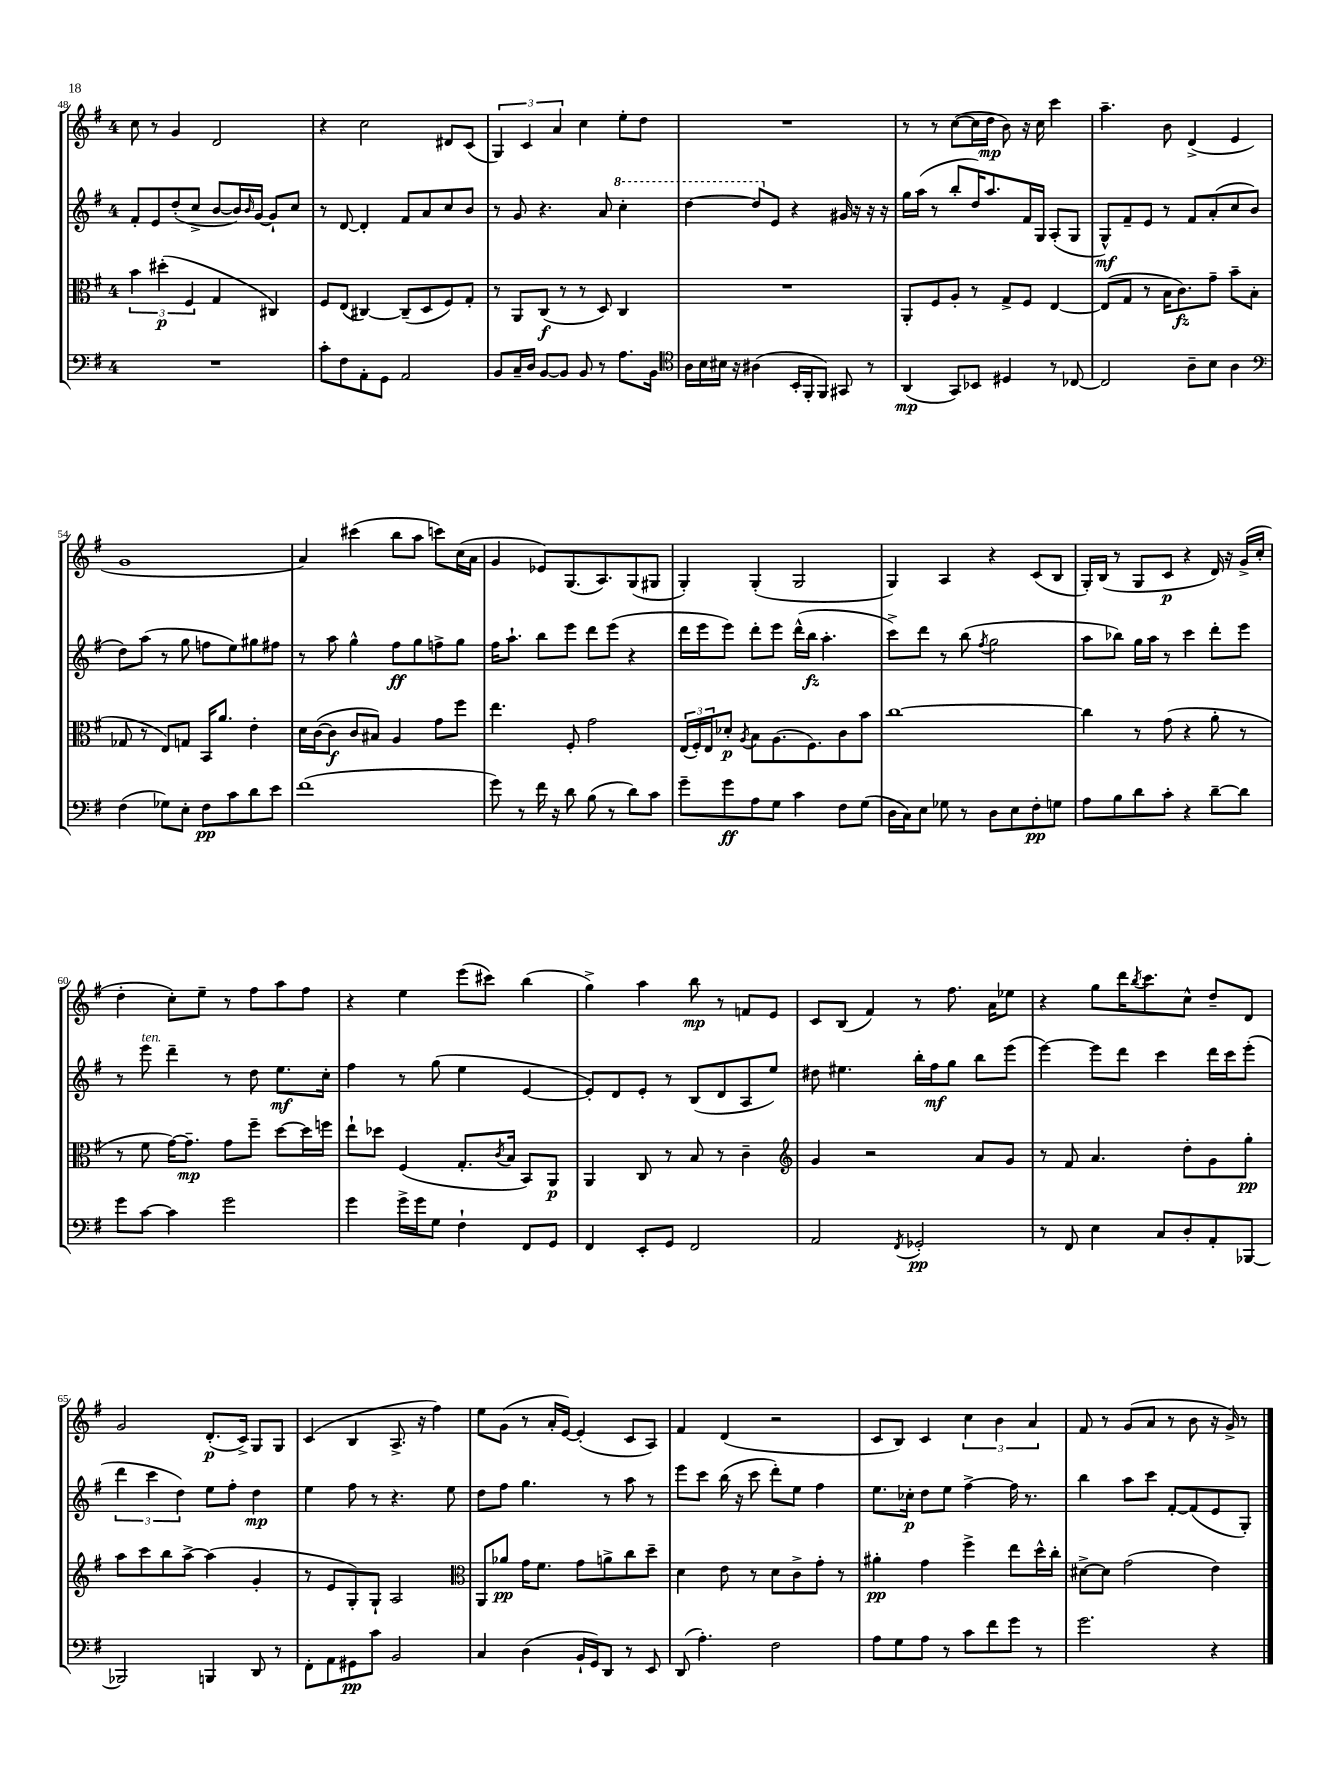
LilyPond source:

<<
\new StaffGroup <<
\new Staff = "s0" {
    \clef treble \key g \major \once \override Staff.TimeSignature.style = #'single-digit \time 4/4
    c''8 r8 g'4 d'2 |
    r4 c''2 dis'8 c'8( |
    \tuplet 3/2 { g4) c'4 a'4 } c''4 e''8-. d''8 |
    R1 |
    r8 r8 c''8~( c''16 d''16\mp b'8) r16 c''16 c'''4 |
    a''4.-- b'8 d'4->( e'4 |
    g'1 |
    a'4) cis'''4( b''8 a''8 c'''8) c''16( a'16 |
    g'4 ees'8) g8.( a8.) g8( gis8 |
    g4-.) g4-.( g2 |
    g4) a4 r4 c'8( b8 |
    g16-.) b16( r8 g8 c'8\p r4 d'16) r16 g'16->( c''16-. |
    d''4-. c''8-.) e''8-- r8 fis''8 a''8 fis''8 |
    r4 e''4 e'''8( cis'''8) b''4( |
    g''4->) a''4 b''8\mp r8 f'8 e'8 |
    c'8 b8( fis'4) r8 fis''8. a'16 ees''8 |
    r4 g''8 d'''16 \acciaccatura { b''8 } c'''8. c''8-^ d''8-- d'8 |
    g'2 d'8.-.\p( c'16->) g8 g8 |
    c'4( b4 a8.-> r16 fis''4) |
    e''8 g'8( r8 a'16-. e'16~) e'4-.( c'8 a8) |
    fis'4 d'4( r2 |
    c'8 b8) c'4 \tuplet 3/2 { c''4 b'4 a'4 } |
    fis'8 r8 g'8( a'8 r8 b'8 r16 g'16->) r8 \bar "|." |
}
\new Staff = "s1" {
    \clef treble \key g \major \once \override Staff.TimeSignature.style = #'single-digit \time 4/4
    fis'8-. e'8 d''8-.( c''8-> b'8~ b'16) \grace { b'16 } g'16~ g'8-! c''8 |
    r8 d'8~ d'4-. fis'8 a'8 c''8 b'8 |
    r8 g'8 r4. a'8 \ottava #1 c'''4-. |
    d'''4~ d'''8 \ottava #0 e'8 r4 gis'16 r16 r16 r16 |
    g''16 a''16( r8 b''8-. d''16) a''8. fis'16 g16 a8-.( g8 |
    g8-^\mf) fis'8-- e'8 r8 fis'8 a'8-.( c''8 b'8 |
    d''8) a''8( r8 g''8 f''8 e''8) gis''8 fis''8 |
    r8 a''8 g''4-^ fis''8\ff g''8 f''8-> g''8 |
    fis''16 a''8.-! b''8 e'''8 d'''8 e'''8( r4 |
    d'''16 e'''16 e'''8) d'''8-. e'''8 d'''16-^( b''16\fz a''4.-. |
    c'''8->) d'''8 r8 b''8( \acciaccatura { fis''8 } g''2 |
    a''8 bes''8) g''16 a''16 r8 c'''4 d'''8-. e'''8 |
    r8 e'''8^\markup { \italic "ten." } d'''4-- r8 d''8 e''8.\mf c''16-. |
    fis''4 r8 g''8( e''4 e'4~ |
    e'8-.) d'8 e'8-. r8 b8( d'8 a8 e''8) |
    dis''8 eis''4. b''16-. fis''16\mf g''8 b''8 e'''8( |
    e'''4~) e'''8 d'''8 c'''4 d'''16 c'''16 e'''8-.( |
    \tuplet 3/2 { d'''4 c'''4 d''4) } e''8 fis''8-. d''4\mp |
    e''4 fis''8 r8 r4. e''8 |
    d''8 fis''8 g''4. r8 a''8 r8 |
    e'''8 c'''8 b''16( r16 c'''8 d'''8-.) e''8 fis''4 |
    e''8. ces''16-.\p d''8 e''8 fis''4~-> fis''16 r8. |
    b''4 a''8 c'''8 fis'8~-. fis'8( e'8 g8-.) \bar "|." |
}
\new Staff = "s2" {
    \clef alto \key g \major \once \override Staff.TimeSignature.style = #'single-digit \time 4/4
    \tuplet 3/2 { b'4 dis''4-.\p( fis4 } g4 cis4) |
    fis8 e8( cis4~) cis8--( d8 fis8) g8-. |
    r8 a,8 c8\f( r8 r8 d8) c4 |
    R1 |
    a,8-. fis8 a8-. r8 g8-> fis8 e4~ |
    e8( g8 r8 b16 c'8.\fz) g'8-- b'8-- b8( |
    ges8 r8 e8) g8 b,16 a'8. e'4-. |
    d'16 c'16~( c'8\f c'8 bis8) a4 g'8 fis''8 |
    e''4. fis8-. g'2 |
    \tuplet 3/2 { e16( fis16-.) e16 } des'8-.\p \acciaccatura { a8 } b8 a8.( fis8.) c'8 b'8 |
    c''1~ |
    c''4 r8 g'8( r4 a'8-. r8 |
    r8 fis'8 g'16~) g'8.--\mp g'8 fis''8-- d''8~ d''16 f''16 |
    e''8-! des''8 fis4( g8.-. \acciaccatura { c'8 } b16 b,8) a,8\p |
    a,4 c8 r8 b8 r8 c'4-- |
    \clef treble g'4 r2 a'8 g'8 |
    r8 fis'8 a'4. d''8-. g'8 g''8-.\pp |
    a''8 c'''8 b''8 a''8~-> a''4( g'4-. |
    r8 e'8 g8-.) g8-! a2 |
    \clef alto a,8 aes'8\pp g'16 fis'8. g'8 a'8-> c''8 d''8-- |
    d'4 e'8 r8 d'8 c'8-> g'8-. r8 |
    ais'4-.\pp g'4 fis''4-> e''8 d''16-^ c''16-. |
    dis'8~-> dis'8 g'2( e'4) \bar "|." |
}
\new Staff = "s3" {
    \clef bass \key g \major \once \override Staff.TimeSignature.style = #'single-digit \time 4/4
    R1 |
    c'8-. fis8 a,8-. g,8 a,2 |
    b,8 c16-- d16 b,8~ b,8 b,8 r8 a8. b,16 |
    \clef tenor a16 b16 bis16 r16 ais4( b,16-. fis,16-. fis,8) gis,8 r8 |
    a,4\mp( g,8) bes,8 dis4 r8 ces8~ |
    ces2 a8-- b8 a4 |
    \clef bass fis4( ges8) e8-. fis8\pp c'8 d'8 e'8 |
    fis'1( |
    g'8) r8 fis'16 r16 d'8 b8( r8 d'8) c'8 |
    g'8-- g'8\ff a8 g8 c'4 fis8 g8( |
    d16 c16) e8 ges8 r8 d8 e8 fis8-.\pp g8 |
    a8 b8 d'8 c'8-. r4 d'8~-- d'8 |
    g'8 c'8~ c'4 g'2 |
    g'4 g'16-> g'16 g8 fis4-! fis,8 g,8 |
    fis,4 e,8-. g,8 fis,2 |
    a,2 \acciaccatura { fis,8 } ges,2-.\pp |
    r8 fis,8 e4 c8 d8-. a,8-. bes,,8~ |
    bes,,2 b,,4 d,8 r8 |
    fis,8-. a,8 gis,8\pp c'8 b,2 |
    c4 d4( b,16-! g,16) d,8 r8 e,8 |
    d,8( a4.-.) fis2 |
    a8 g8 a8 r8 c'8 fis'8 g'8 r8 |
    g'2. r4 \bar "|." |
}
>>
>>
\layout { \context { \Score currentBarNumber = #48 } }
